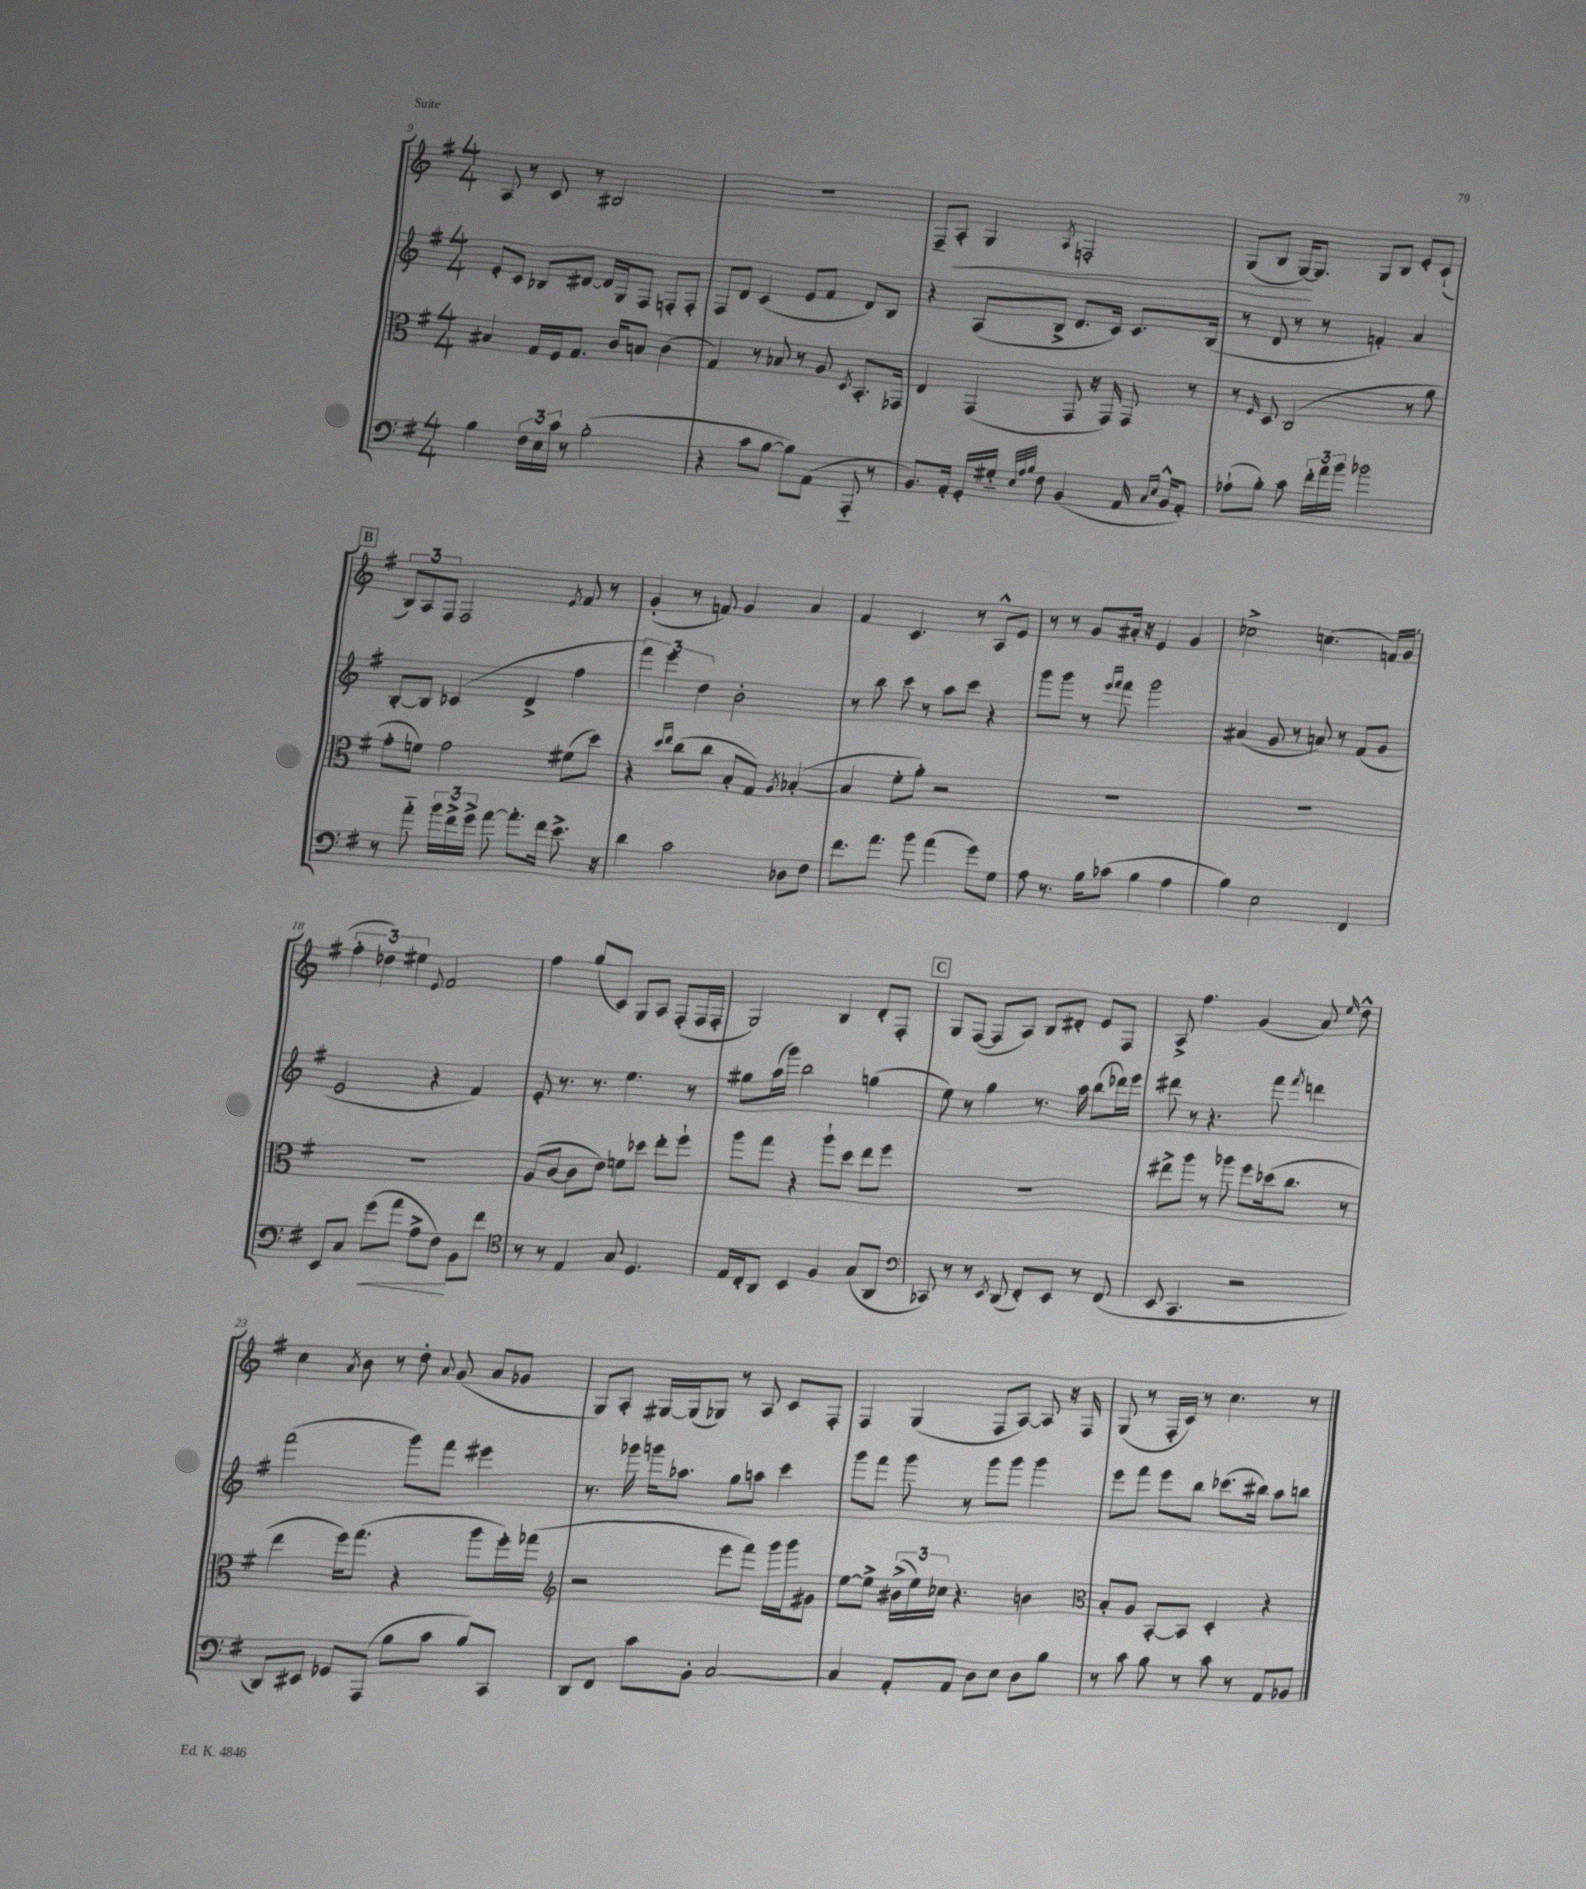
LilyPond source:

<<
\new StaffGroup <<
\new Staff = "s0" {
    \clef treble \key g \major \numericTimeSignature \time 4/4
    \autoBeamOff a8 r8 c'8 r8 bis2 |
    R1 |
    fis8[-- a8]-.\< g4 \acciaccatura { a8 } f2-. |
    g8[( b8] g16[~\!) g8.] g8[ b8] e'8[-. c'8]-!( |
    \mark \markup { \box "B" } \tuplet 3/2 { b8[) a8 fis8] } fis2 \acciaccatura { e'8 } fis'8 r8 |
    g'4-.( r8 f'8) g'4 a'4 |
    fis'4 c'4. r8 a8[-^ e'8] |
    r8 r8 g'8[ ais'16]-. r16 e'4 g'4 |
    ces''2-> c''4.( f'16[) g'16]( |
    \tuplet 3/2 { fis''4-. des''4) eis''4 } \appoggiatura { e'8 } fis'2 |
    fis''4 g''8[( c'8]) g8[ a8] fis8[-.( fis16 fis16]-. |
    g2) b4 d'8[-. fis8]-. |
    \mark \markup { \box "C" } g8[ fis8]~( fis8[ a8]) b8[ dis'8]-. e'8[ fis8] |
    a8-> fis''4. g'4( a'8) \grace { e''16 } d''8-^ |
    c''4 \acciaccatura { a'8 } b'8 r8 d''8-. \appoggiatura { a'8 } g'8( a'8[ ges'8] |
    g8[) a8]-. gis16[~ gis16( ges8]) r8 a8 c'8[ fis8]-. |
    fis4 g4( fis8[ a8]~) a8 r16 fis16 |
    g8( r8 fis16[-. c'16]) r8 c''4. r8 \bar "|." |
}
\new Staff = "s1" {
    \clef treble \key g \major \numericTimeSignature \time 4/4
    \autoBeamOff e'8[-. c'8] bes8[ dis'8]~ dis'16[ g16 fis8] f8[-. f8]-. |
    fis8[ d'8] c'4( e'8[ fis'8] d'8[) b8] |
    r4 a8[( b8]-> d'8.[ c'16]) c'8.[ b16]( |
    r8 d'8 r8 r8 f'4-.) a'4 |
    \mark \markup { \box "B" } b8[~-. b8] ces'4( d'4-> fis''4 |
    \tuplet 3/2 { fis'''4) e'''4 d''4 } b'2-. |
    r8 b''8 c'''8 r8 a''8[ c'''8] r4 |
    g'''8[ g'''8] r8 \grace { e'''16[ fis'''16] } fis'''8 g'''2 |
    ais'4( g'8 r8 a'8) r8 fis'8[( g'8] |
    e'2 r4 fis'4) |
    e'8-. r8. r8. e''4. r8 |
    gis''8[ a''16( g'''16]) b''2 g''4( |
    \mark \markup { \box "C" } e''8) r8 g''4 r8. a''16 b''8[( des'''16) e'''16] |
    dis'''8 r8 r4. fis'''8 \acciaccatura { fis'''8 } d'''4 |
    fis'''2( g'''8[) fis'''8] eis'''4 |
    r8. ges'''16 g'''16[ aes''8.] g''8[ a''8] c'''4 |
    g'''8[ fis'''8] g'''8 r8 g'''8[ g'''8] g'''4 |
    e'''8[ fis'''8] e'''8[ b''8] ces'''8.[( bis''16]) a''8[ b''8] \bar "|." |
}
\new Staff = "s2" {
    \clef alto \key g \major \numericTimeSignature \time 4/4
    \autoBeamOff bis4 g16[ fis16 g8.] c'16[ b8] c'4( |
    g4) r8 bes8 r8 a8 \acciaccatura { d8 } b,8.[-. ges,16] |
    e4 g,4( g,8 r16 g,16) g,8 r8 |
    r8 \grace { fis16 } d8 c2( r8 a'8 |
    \mark \markup { \box "B" } g'8[-. f'8]) g'2 fis'8[( d''8]) |
    r4 \grace { d''16[ e''16] } c''8[( c''8] b8[-. g8]) \acciaccatura { a8 } bes4~-.( |
    bes4 fis'8[-. a'8]-.) r2 |
    R1 |
    R1 |
    R1 |
    a8[( c'8]~ c'8[ e'8]) f'8[ des''8] e''8[-. fis''8]-! |
    a''8[ g''8] r4 a''8[-! d''8] e''8[ fis''8] |
    \mark \markup { \box "C" } R1 |
    eis''8[-> a''8] r8 aes''8 fis''8[ des''16( c''8.] r8 |
    e''4 fis''16[) g''8.]( r4 a''8[ fis''16-.) ges''16]( |
    \clef treble r2 e'''8[ fis'''8]) g'''16[ g'''16 gis'8] |
    e''8[~ e''8]-> \tuplet 3/2 { bis'16[->( e''16) ces''16] } r4. b'4 |
    \clef alto b8[-. a8] b,8[~-. b,8] d4-. r4 \bar "|." |
}
\new Staff = "s3" {
    \clef bass \key g \major \numericTimeSignature \time 4/4
    \autoBeamOff b4 \tuplet 3/2 { fis16[ e16 c'16] } r8 b2-.( |
    r4 c'8[ b8]~ b8[) a,8]( a,,8-_ r8 |
    b,8.[) a,16]-. g,16[-. gis16]-_ \grace { e32[ a32 b32] } fis8 b,4( a,16 \grace { c16[ e16] } b,16[-^ a,8]-.) |
    aes8[-!( b8]-.) c'8 \tuplet 3/2 { fis'16[-. a'16 b'16] } bes'2 |
    \mark \markup { \box "B" } r8 a'8-_ \tuplet 3/2 { b'16[ fis'16-> g'16]-> } a'8~ a'8.[-. fis'16] e'8.-> r16 |
    d'4 c'2 des8[ fis8] |
    fis'8.[ a'8.] b'8 a'4( g'8[) g8] |
    a8 r8. b16[ ces'8]( b4 a4 |
    b4) e2 fis,4 |
    e,8[ c8] g'8[\<( a'8] a8[-> fis8]\!) b,8[ fis'8] |
    \clef tenor r8 r8 e4 g8 d4. |
    e16[ c16-. a,8] b,4 fis4 g8[( a,8] |
    \mark \markup { \box "C" } \clef bass ces,8) r8 r8 \acciaccatura { e,8 } d,8( fis,8[-.) e,8] r8 fis,8( |
    e,8 c,4. r2 |
    d,8[) eis,8] ges,8[ a,,8]( b8[ c'8] b8[) c,8] |
    d,8[ fis,8] c'8[ b,8]-. c2~ |
    c4 a,8[-. a,8] d8[ e8] d8[ b8] |
    r8 c'8 b8 r8 c'8 r8 a,8[ bes,8] \bar "|." |
}
>>
>>
\layout { \context { \Score currentBarNumber = #9 } }
